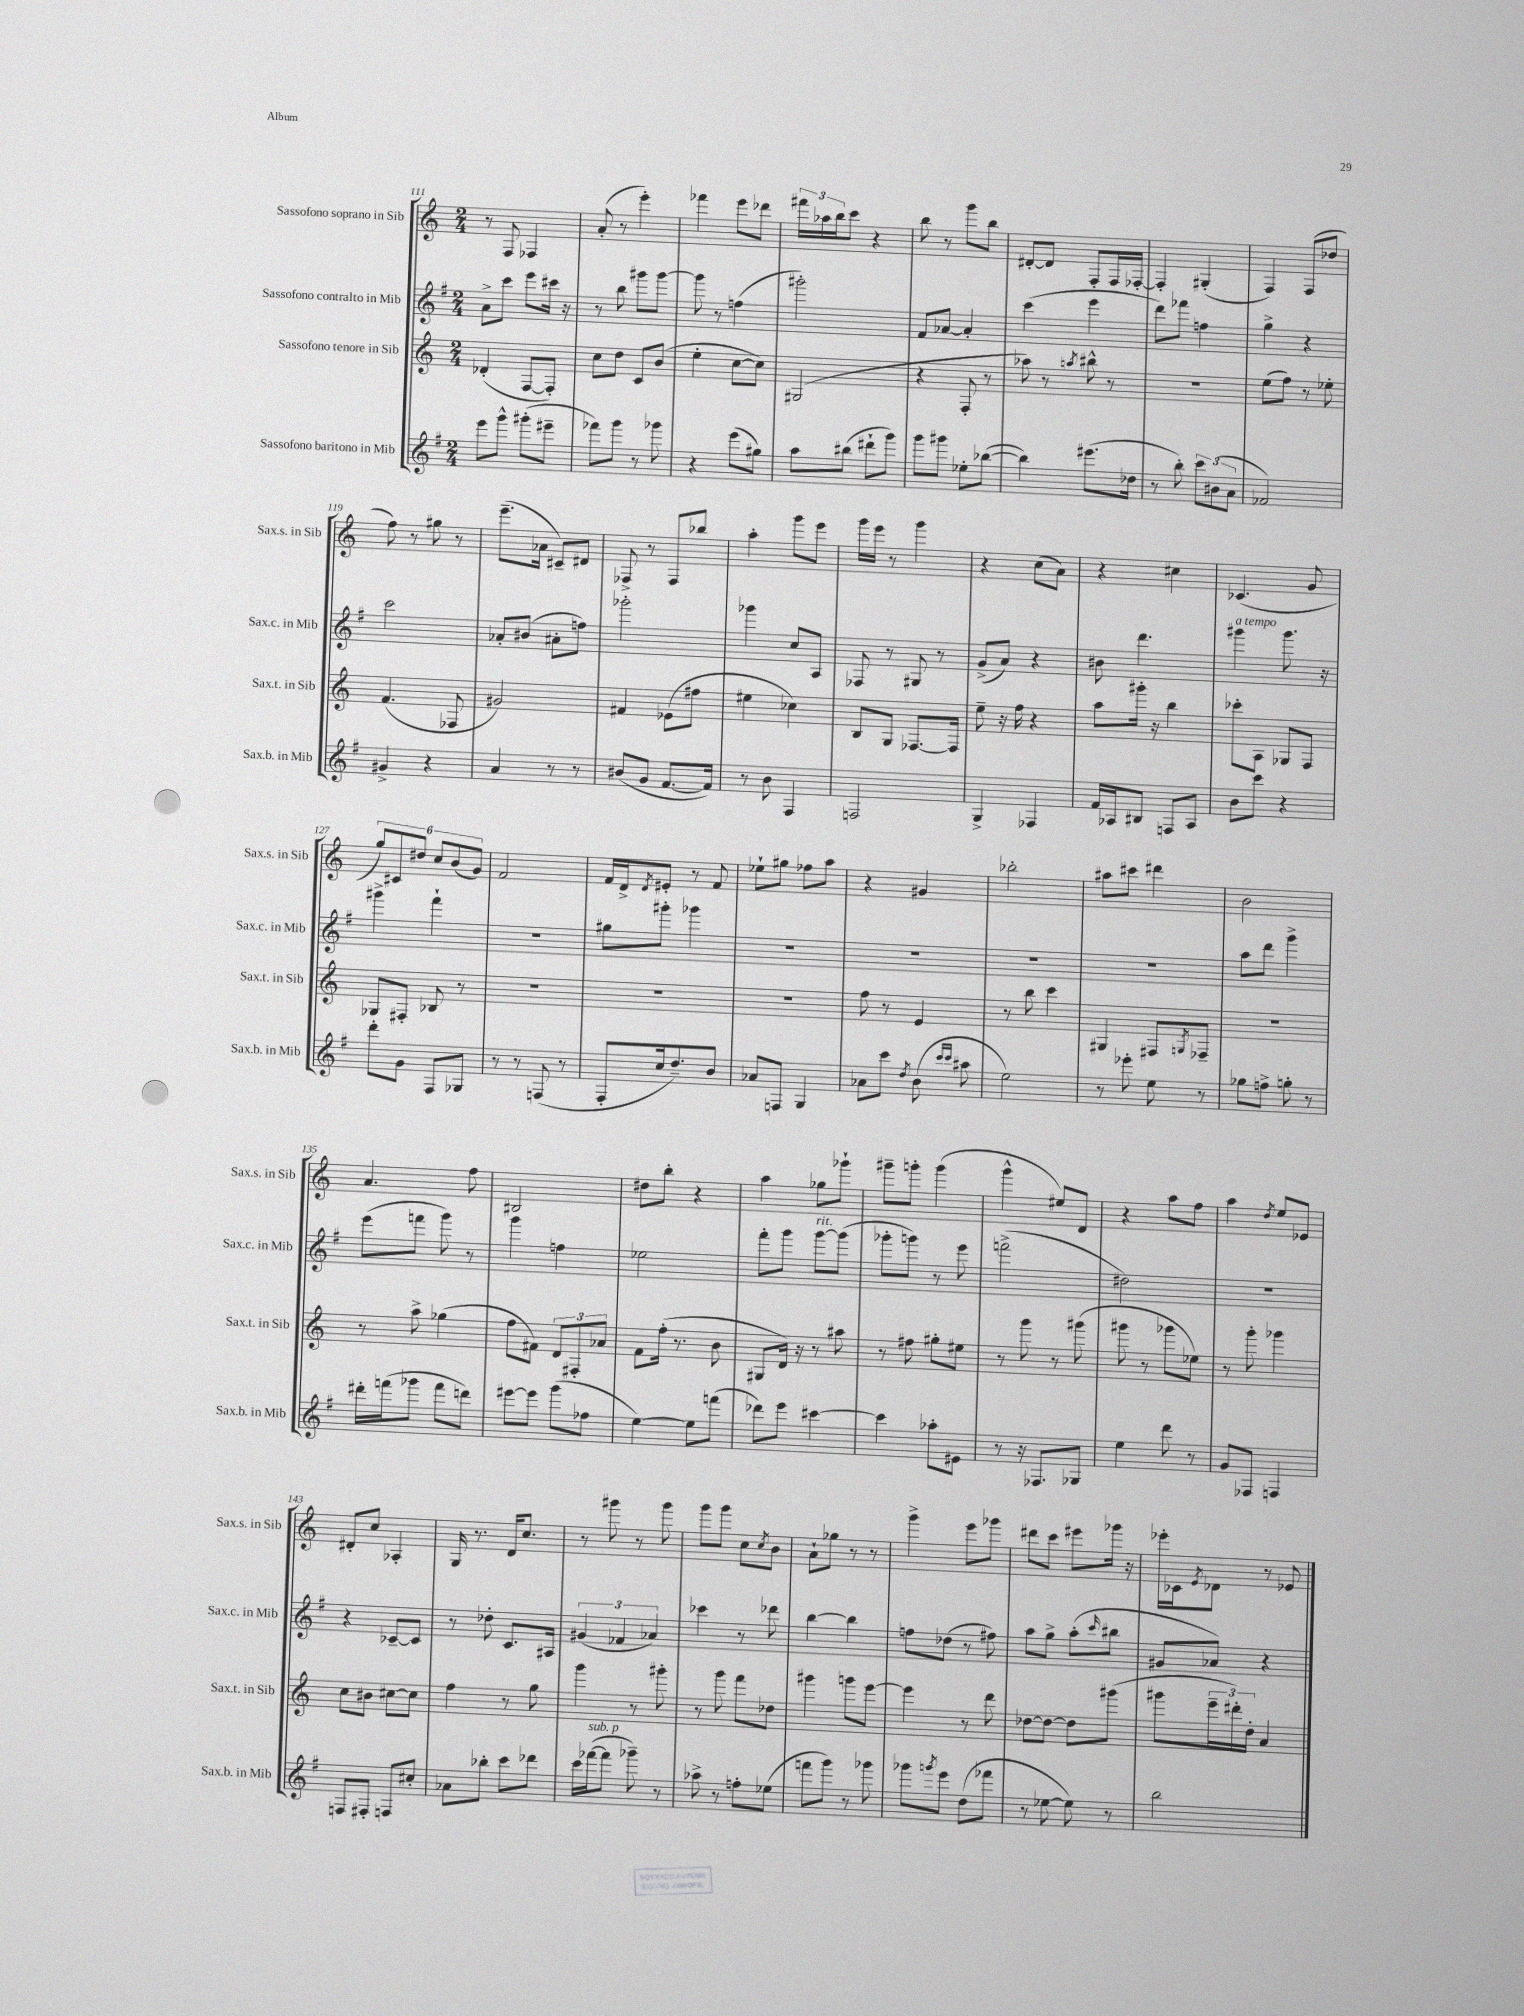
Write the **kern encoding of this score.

**kern	**kern	**kern	**kern
*staff4	*staff3	*staff2	*staff1
*clefG2	*clefG2	*clefG2	*clefG2
*k[f#]	*k[]	*k[f#]	*k[]
*M2/4	*M2/4	*M2/4	*M2/4
8eee	(4d-'	8a^	8r
8ggg^^	.	8ccc	8F
(8ggg#'	[8F	8eee	4F-
8eee#~	8F'])	16ccc#	.
.	.	16r	.
=	=	=	=
8fff-)	8cc	8r	(8a'
8ggg	8dd	8bb	8r
8r	8c	8ggg#	4eee')
8ggg-	(8b	[8ggg#	.
=	=	=	=
4r	4ee'	8ggg#]	4fff-
.	.	8r	.
(8eee	[8cc	(4ff	8eee
8gg#)	8cc])	.	8ddd-
=	=	=	=
8aa	(2G#	2ggg#')	24fff#
.	.	.	24aa-
.	.	.	24bb
(8bb#	.	.	8ccc
8ddd#`	.	.	4r
8ggg)	.	.	.
=	=	=	=
8ggg	4r	8f#	8bb
8ggg#	.	[8a-	8r
8ee-'	8F'	4a-']	8ggg
([8bb-	8r	.	8bb
=	=	=	=
4bb-])	8aa-)	(4ccc	[8d#'
.	8r	.	8d#]
.	8qaa	.	.
(8.eee#	8bb#^^	4eee	8F'
.	8r	.	16F
16dd-	.	.	[16F-'
=	=	=	=
8r	2r	8ddd)	4F-']
8bb')	.	8fff-	.
12ccc	.	4ff	(4G#'
(12b#	.	.	.
12a	.	.	.
=	=	=	=
2f-)	(8ee	4gg^	4F)
.	8ff)	.	.
.	8r	4r	(8F
.	8ee-'	.	8dd-
=	=	=	=
4g#^	(4.f	2ccc	8ff)
.	.	.	8r
4r	.	.	8gg#
.	8F-	.	8r
=	=	=	=
4a	2g#)	8a-'	(8.eee~
.	.	(8b#	.
.	.	.	16a-
8r	.	8a#'	8c#~)
8r	.	8ff)	8d#
=	=	=	=
(8b#	4f#	2ggg-'	8F-^
8g	.	.	8r
[8.f#	(8e-	.	8F-
.	8ff#	.	8bb-
16f#])	.	.	.
=	=	=	=
8r	4ee#	4ggg-	4aa'
8b	.	.	.
4F#	4cc-)	8cc	8ggg
.	.	8A	8eee
=	=	=	=
2F	8B	8F-	16ggg
.	.	.	16eee
.	8G	8r	8r
.	[8.F-	8G#	4ggg
.	.	8r	.
.	16F-]	.	.
=	=	=	=
4G^	8ee~	(8g^	4r
.	16r	8a)	.
.	16ff	.	.
4F-	4r	4r	(8cc
.	.	.	8a)
=	=	=	=
16f#	8aa	8b#	4r
16A-	.	.	.
8B#	16ggg#'	4.ddd	.
.	16r	.	.
8F	4bb	.	4cc#
8A-	.	.	.
=	=	=	=
8b	8ccc-'	4ggg#	(4.c-
8ccc	8A	.	.
4r	8G-	8.ggg#	.
.	8F	.	8g
.	.	16r	.
=	=	=	=
8ddd'	8G-	4ggg#^	12gg)
.	.	.	12c#
8g	8F#'	.	.
.	.	.	12dd#
8F#	8B-	4fff#`	12cc
.	.	.	(12b
8G-	8r	.	.
.	.	.	12g)
=	=	=	=
8r	2r	2r	2f
8r	.	.	.
(8F	.	.	.
8r	.	.	.
=	=	=	=
8F#'	2r	8gg#	16f
.	.	.	16d^
.	.	.	8qd
16cc	.	8ggg#'	8e#'
8.dd~)	.	.	.
.	.	4ggg-	8r
8b	.	.	8f
=	=	=	=
8a-	2r	2r	8ee-`
8F	.	.	8gg#
4G	.	.	8ff-
.	.	.	8aa
=	=	=	=
8a-	8ff	2r	4r
8ccc	8r	.	.
8qdd	.	.	.
(8b	4e	.	4g#
16qqccc	.	.	.
16qqccc	.	.	.
8aa#	.	.	.
=	=	=	=
2ee)	8r	2r	2bb-'
.	8bb	.	.
.	4ccc	.	.
=	=	=	=
8r	4G#	2r	8aa#
8eee-'	.	.	8ccc#
8ee	8F#	.	4ddd#
.	8qG	.	.
8r	8F-~	.	.
=	=	=	=
8gg-	2r	8aa	2b
8ff^	.	8ddd	.
8gg'	.	4ggg^	.
8r	.	.	.
=	=	=	=
16ddd#'	8r	(8eee	4.a
(16fff	.	.	.
8ggg-	8aa^	8fff	.
8fff	(4gg-	8ggg)	.
8ddd)	.	8r	8ff
=	=	=	=
[8eee#	8ff	4ggg	2B#
8eee#]	8f#)	.	.
(8ggg	12d	4ff	.
.	12F#'	.	.
8ff-	.	.	.
.	12a-	.	.
=	=	=	=
[4ee)	8f	2ee-	8dd#
.	(16ff'	.	8bb'
.	8.r	.	.
8ee]	.	.	4r
(8fff	8b	.	.
=	=	=	=
8ddd-)	8G#	8fff#'	4aa
8eee	16d)	8ggg	.
.	16r	.	.
[4ccc#	8r	[8ggg	8gg-
.	8aa#	(8ggg]	8ggg-`
=	=	=	=
4ccc#]	8r	8ggg-'	8ggg#~
.	8ff#	8ggg)	8ggg'
8aa-'	8gg#'	8r	(4ggg
8e#	8ee#	8eee	.
=	=	=	=
8r	8r	(2fff^	4ggg^^
16r	8ggg	.	.
8.F-	.	.	.
.	8r	.	8ee#)
8G-	(8ggg#	.	8d
=	=	=	=
4ee	8ggg#	2dd#)	4r
.	8r	.	.
8ddd	8ggg-	.	8aa
8r	8ee-)	.	8ff
=	=	=	=
8g	8r	2r	4aa
8F-	8ggg'	.	.
.	.	.	8qdd
4F	4ggg-	.	8ee
.	.	.	8e-
=	=	=	=
8F	8cc	4r	8d#'
8F#'	8b#	.	8cc
8F	[8cc#	[8c-~	4A-'
8cc#'	8cc#]	8c-]	.
=	=	=	=
8a-	4ff	8r	16G
.	.	.	8.r
8bb-'	.	8dd-'	.
8ccc	8r	8.c	16d
.	.	.	8.cc
8ddd-	8gg	.	.
.	.	16A#	.
=	=	=	=
16ccc	4ggg	(6g#	8r
([16fff-	.	.	.
8fff-]	.	.	8ggg#
.	.	6f-	.
8ggg-~)	8r	.	8r
.	.	6a-)	.
8r	8ggg#'	.	8ggg#
=	=	=	=
8aa-^	8r	4ccc-	8ggg
8r	8ggg	.	8ggg
8ff'	8fff	8r	8cc
.	.	.	8qcc
(8ee-	8dd-	8ddd-	8b
=	=	=	=
8fff	4ggg#	[4bb	8a`
8ggg)	.	.	8gg-
8r	8ggg	4bb]	8r
8ggg-	[8eee	.	8r
=	=	=	=
8ggg-	4eee]	8ff	4ggg^
8qggg	.	.	.
8eee	.	(8dd-	.
(8dd	8r	8r	8eee
8fff-	8ddd	8ff#)	8ggg-
=	=	=	=
8r	[8dd-	8aa	8ddd#
[8ee-	8dd-_	8gg^	8ccc
8ee-])	8dd-]	(8aa'	8eee#
.	.	16qqccc	.
8r	(8ggg#	8bb#	16ggg-
.	.	.	16r
=	=	=	=
2bb	8ggg#	8g#	16eee-'
.	.	.	16c-
.	.	.	8qe
.	24eee~	8a-)	8d-
.	24ddd#')	.	.
.	24dd'	.	.
.	4a	4r	8r
.	.	.	8e-
==	==	==	==
*-	*-	*-	*-
